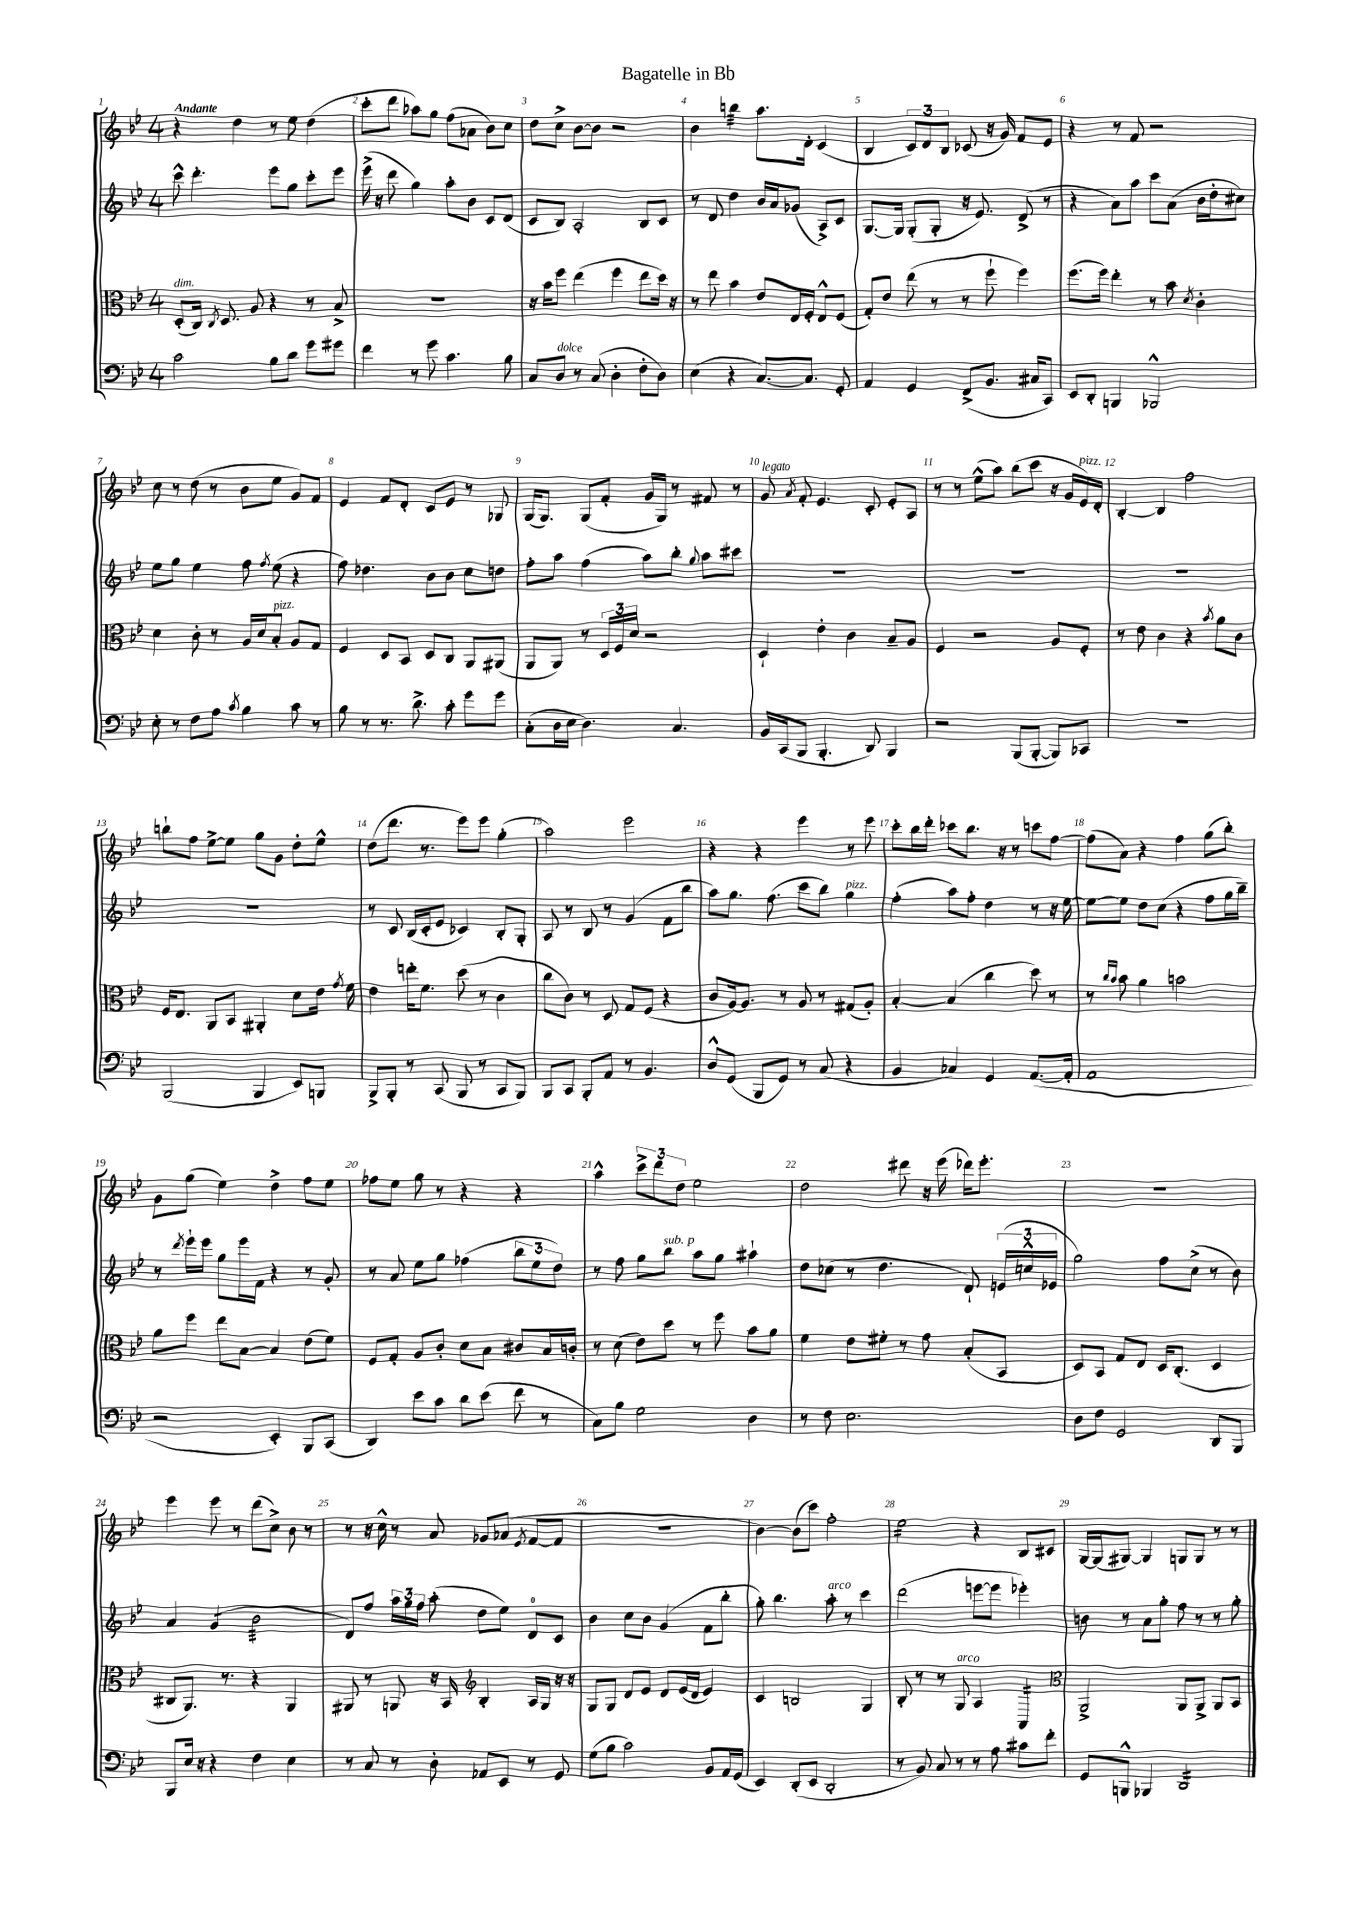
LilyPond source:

\header { title = "Bagatelle in Bb" }
<<
\new StaffGroup <<
\new Staff = "s0" {
    \clef treble \key bes \major \once \override Staff.TimeSignature.style = #'single-digit \time 4/4 \tempo "Andante"
    \autoBeamOff r4 d''4 r8 ees''8 d''4( |
    c'''8[-. d'''8] aes''8[) g''8] f''8[( aes'8] bes'8[) c''8] |
    d''8[ c''8]-> bes'8[~ bes'8] r2 |
    bes'4 b''4:32 a''8.[ d'16]-. c'4( |
    bes4 \tuplet 3/2 { c'8[) d'8 bes8] } ces'8( r16 g'16) f'8[ ees'8] |
    r4 r8 f'8 r2 |
    c''8 r8 d''8( r8 bes'8[ ees''8] g'8[) f'8] |
    ees'4 f'8[ d'8]-. c'8[ ees'8] r8 ges8 |
    g16[( g8.]) g8[( f'8]-. g'16[ g16]) r8 fis'8 r8 |
    g'8^\markup { \italic "legato" } \acciaccatura { a'8 } f'8-. ees'4. c'8-. ees'8[-. a8] |
    r8 r8 ees''8[-^( a''8]) bes''8[( c'''8] r16 g'16[ ees'16^\markup { \italic "pizz." }) d'16]-. |
    bes4~-. bes4 f''2 |
    b''8[-! f''8] ees''8[~-> ees''8] g''8[ g'8] d''8[-. ees''8]-^ |
    d''8[( d'''8.] r8. ees'''8[) ees'''8] g''4-.( |
    a''2) ees'''2 |
    r4 r4 ees'''4 r8 ees'''8 |
    c'''8[-. bes''16 d'''16]-. ces'''8[ bes''8.] r16 r8 c'''8[ f''8]~ |
    f''8[( a'8]) r4 f''4 g''8[( bes''8]-.) |
    g'8[ g''8]( ees''4) d''4-> f''8[ ees''8] |
    fes''8[ ees''8] g''8 r8 r4 r4 |
    a''4-^ \tuplet 3/2 { c'''8[-> d'''8 d''8] } ees''2 |
    d''2 dis'''8 r16 ees'''16( des'''16[) ees'''8.]-. |
    R1 |
    ees'''4 ees'''8 r8 d'''8[( c''8]->) bes'8 r8 |
    r8 r16 c''16-^ r8 a'8 ges'8[ aes'8]( \acciaccatura { ees'8 } f'8[~ f'8] |
    R1 |
    bes'4~) bes'8[( c'''8]) f''2-. |
    ees''2:16 r4 bes8[ cis'8] |
    g16[~ g16( gis8]~) gis4 g8[ g8] r8 r8 \bar "|." |
}
\new Staff = "s1" {
    \clef treble \key bes \major \once \override Staff.TimeSignature.style = #'single-digit \time 4/4
    \autoBeamOff c'''8-^ d'''4.-. ees'''8[ g''8] c'''8[-. ees'''8] |
    ees'''16->( r16 d'''8 g''4) a''8[-. bes'8] c'8[ d'8]( |
    c'8[ bes8]) a2-. bes8[ c'8] |
    r8 d'8 d''4 bes'16[ a'16 ges'8]( a8[->) c'8] |
    g8.[~ g16] g8[-.( g8]-. r16 ees'8.) d'8->( r8 |
    r4 a'8[) a''8] c'''8[ a'8]( bes'16[ d''16-. cis''8]) |
    ees''8[ g''8] ees''4 f''8 \acciaccatura { f''8 } ees''8( r4 |
    f''8) des''4. bes'8[ bes'8] c''8[ d''8] |
    f''8[-. a''8] f''4( a''8[) bes''8]-. \appoggiatura { g''8 } a''8[ cis'''8] |
    R1 |
    R1 |
    R1 |
    R1 |
    r8 c'8 bes16[( c'16-. ees'8] ces'4) bes8[-. g8]-. |
    a8 r8 bes8 r8 g'4( f'8[ bes''8] |
    a''8[) g''8.] f''8.( c'''8[ bes''8]) g''4^\markup { \italic "pizz." } |
    f''4-.( a''8[) f''8]-. d''4 r8 r16 ees''16~ |
    ees''8[~ ees''8] d''8[ c''8]( r4 f''8[ g''16 bes''16]--) |
    r8 \acciaccatura { d'''8 } ees'''16[-! ees'''16] g''8[ ees'''16 f'16] r4 r8 g'8-. |
    r8 a'8 ees''8[ g''8] fes''4( \tuplet 3/2 { bes''8[ ees''8 d''8]) } |
    r8 f''8 g''8[ bes''8]^\markup { \italic "sub. p" } a''8[ g''8] ais''4-! |
    d''8[ ces''8]( r8 d''4. d'8-!) \tuplet 3/2 { e'16[( c''16-^ ees'16] } |
    g''2) f''8[ c''8]->( r8 bes'8) |
    a'4 g'4:8( bes'2:32 |
    d'8[) f''8] \tuplet 3/2 { a''16[ g''16 f''16] } a''8-.( d''8[ ees''8]) d'8[-0 c'8] |
    bes'4 c''8[ bes'8] g'4( f'8[ bes''8]-. |
    g''8-.) bes''4. a''8-.^\markup { \italic "arco" } r8 c'''4 |
    d'''2( e'''8[~ e'''8] ees'''4-.) |
    b'8 r8 a'8[ g''8]-. f''8 r8 r8 g''8-. \bar "|." |
}
\new Staff = "s2" {
    \clef alto \key bes \major \once \override Staff.TimeSignature.style = #'single-digit \time 4/4
    \autoBeamOff d8[-.^\markup { \italic "dim." }( c16]) \acciaccatura { c8 } d8. a8 r4 r8 bes8-> |
    R1 |
    r16 bes'16[ f''8] ees''4( f''4 ees''8[ d''16]) r16 |
    r8 ees''8 bes'4 ees'8[ ees16 f16]-. ees8[-^ f8]( |
    g8[-.) ees'8] ees''8( r8 r8 f''8-! f''4) |
    f''8.[( f''16]) ees''4-. r8 bes'8 \acciaccatura { d'8 } c'4-. |
    d'4 c'8-. r8 a16[ d'16 bes8]-.^\markup { \italic "pizz." } a8[ g8] |
    f4 d8[ bes,8] d8[ c8] a,8[ ais,8]( |
    a,8[ a,8]) r8 \tuplet 3/2 { d16[ f16 d'16] } r2 |
    d4-! ees'4-. c'4 bes8[-- a8] |
    f4 r2 a8[ f8]-. |
    r8 ees'8 c'4 r4 \acciaccatura { bes'8 } a'8[ c'8] |
    f16[ ees8.] a,8[ bes,8] ais,4-. d'8[ ees'16] \acciaccatura { g'8 } f'16 |
    ees'4 e''16[-. f'8.] d''8( r8 c'4 |
    c''8[ c'8]) r8 d8 g8[ f8]( r4 |
    c'8[ a16~) a8.] r8 a8 r8 gis8[( a8]-.) |
    bes4~-. bes4( c''4 d''8) r8 |
    r8 \grace { c''16[ bes'16] } bes'8 a'4 b'2 |
    a'8[ f''8] ees''8[ bes8]~ bes4 ees'8[( f'8]) |
    f8[ g8]-. a8[ c'8]-. d'8[ bes8] cis'8[ bes16 c'16]-. |
    r8 d'8( ees'8[) d''8] r8 f''8 bes'8[ a'8] |
    f'4 ees'8[ fis'8]-. r8 g'8 bes8[-.( bes,8] |
    d8[) bes,8] g8[ ees8] d16[ c8.]-.( d4 |
    cis8[ a,8.]) r8. r4 a,4 |
    ais,8 r8 a,8 r16 bes,16 \clef treble bes4-. a16[ g16] r16 r16 |
    g8[ g8] d'8[ ees'8] d'8[ ees'16( d'16] ees'4) |
    c'4 b2 g4 |
    bes8-. r8 r8 g8^\markup { \italic "arco" } a4 \clef alto a,4:16 |
    a,2-> a,8[ a,8]-> a,8[ bes,8] \bar "|." |
}
\new Staff = "s3" {
    \clef bass \key bes \major \once \override Staff.TimeSignature.style = #'single-digit \time 4/4
    \autoBeamOff c'2 bes8[ d'8] g'8[ gis'8] |
    f'4 r8 g'8 c'4. bes8 |
    c8[ d8]^\markup { \italic "dolce" } r8 c8( d4-. f8[-. d8]) |
    ees4( r4 c8.[~) c8.] g,8-. |
    a,4 g,4 f,8[->( bes,8.] cis16[ c,8]) |
    ees,8[ d,8]-. b,,4 bes,,2-^ |
    ees8-. r8 f8[ a8] \acciaccatura { c'8 } bes4 c'8 r8 |
    bes8 r8 r8. d'8.-> c'8-. g'8[ g'8] |
    c8[-.( d16 ees16] d4.) c4. |
    bes,16[ c,16( bes,,8] bes,,4.-. d,8) bes,,4 |
    r2 bes,,8[( bes,,8]~-. bes,,8[) ces,8] |
    R1 |
    bes,,2( bes,,4 ees,8[) b,,8] |
    bes,,8[-> bes,,8]-. r8 c,8( bes,,8 r8 c,8[ bes,,8]) |
    bes,,8[ c,8] bes,,8[-. a,8] r8 bes,4. |
    d8[-^ g,8]( bes,,8[ g,8]) r8 c8( r4 |
    bes,4 ces4) g,4 a,8.[~( a,16]-. |
    a,1 |
    r2 ees,4-.) bes,,8[ c,8]( |
    d,4) ees'8[ c'8] d'8[ ees'8]( f'8 r8 |
    c8[) bes8] g2 d4 |
    r8 f8 ees2. |
    d8[ f8] g,2 d,8[ bes,,8] |
    bes,,8[ ees16] r16 r4 f4 ees4 |
    r8 c8 r8 d8-. aes,8[ ees,8] r8 g,8 |
    g8[( bes8] c'2) bes,8[ a,16 g,16]( |
    ees,4) d,8[-.( ees,8] d,2-. |
    r8 bes,8) c8 r8 r8 a8 cis'8[ f'8]-. |
    g,8[ b,,8]-^ bes,,4 d,2:16 \bar "|." |
}
>>
>>
\layout { \context { \Score \override BarNumber.break-visibility = ##(#f #t #t) barNumberVisibility = #all-bar-numbers-visible } }
